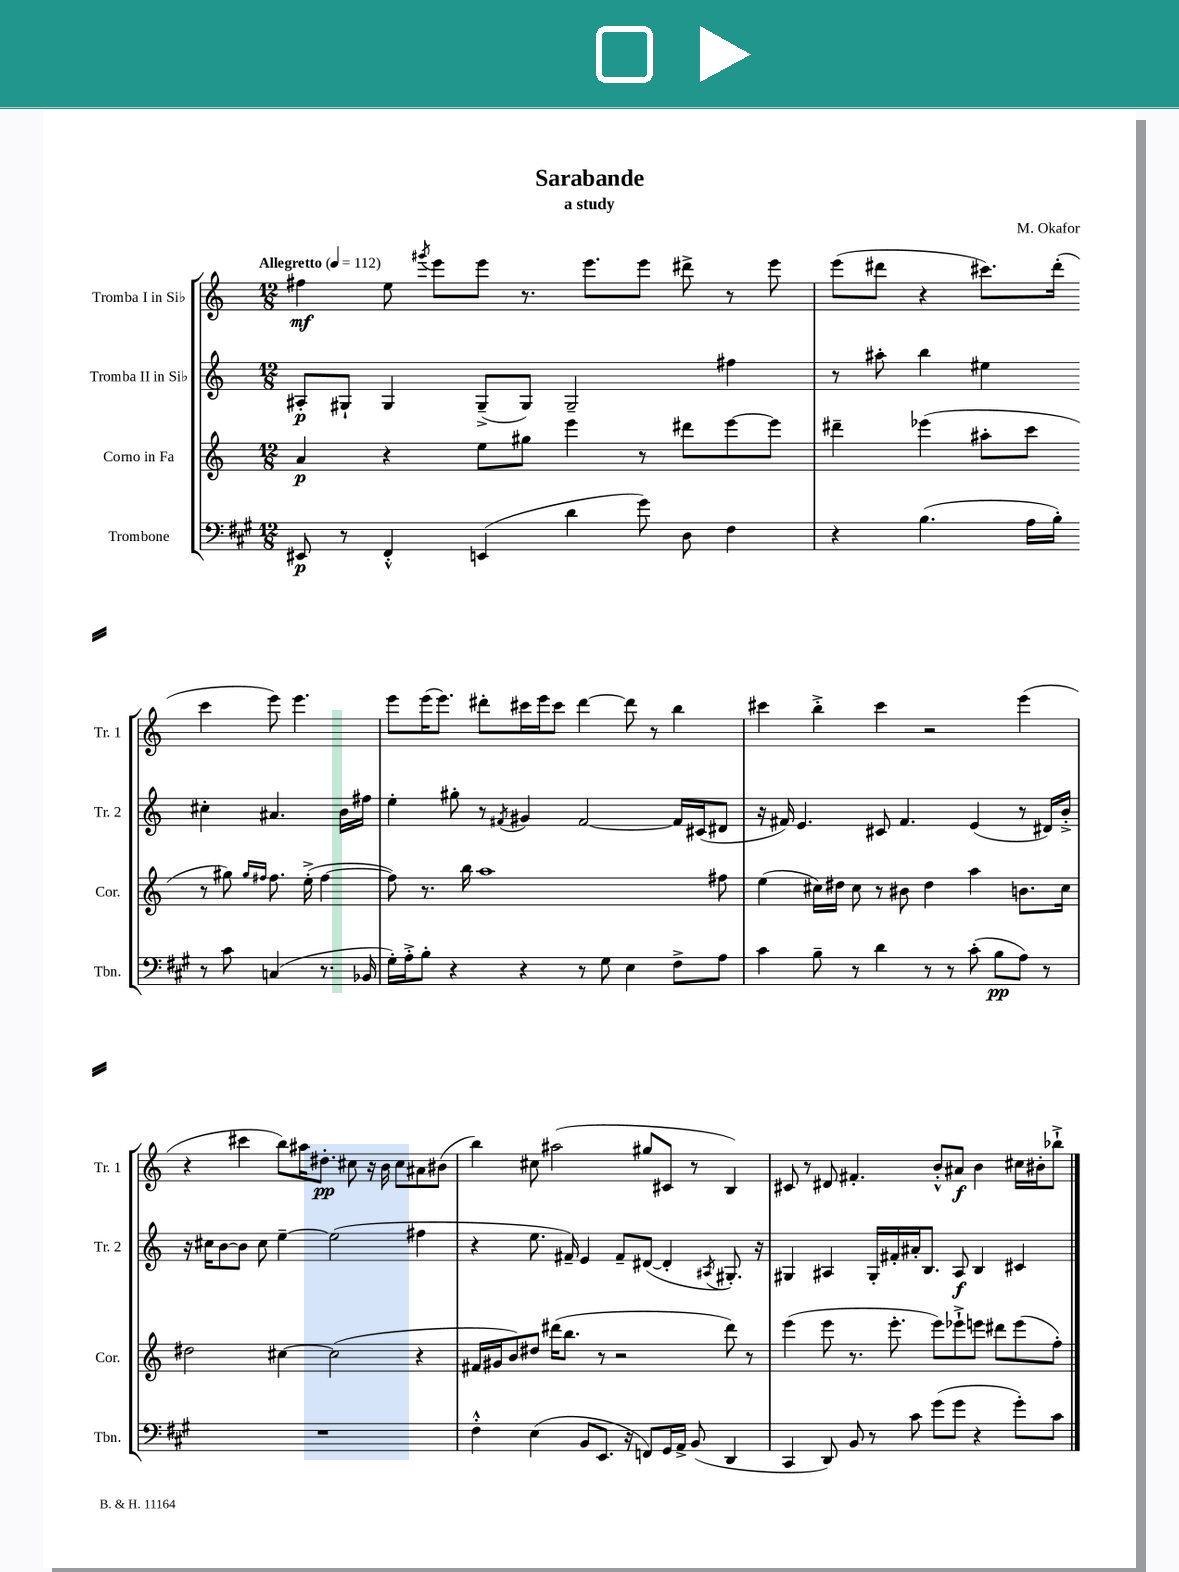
\header { title = "Sarabande" composer = "M. Okafor" subtitle = "a study" }
<<
\new StaffGroup <<
\new Staff = "s0" \with { instrumentName = "Tromba I in Sib" shortInstrumentName = "Tr. 1" } {
    \clef treble \key c \major \numericTimeSignature \time 12/8 \tempo "Allegretto" 4 = 112
    \autoBeamOff fis''4\mf e''8 \acciaccatura { gis'''8 } e'''8[ e'''8] r8. e'''8.[ e'''8] dis'''8-> r8 e'''8 |
    e'''8[( dis'''8] r4 cis'''8.[) dis'''16]-.( cis'''4 e'''8) e'''4. |
    e'''8[ e'''16( e'''8.]) dis'''8[-. cis'''16 e'''16 cis'''8] dis'''4~ dis'''8 r8 b''4 |
    cis'''4 b''4-.-> cis'''4 r2 e'''4( |
    r4 cis'''4 b''8[) ais''16 dis''8.]-.\pp cis''8 r16 b'16 cis''8[ ais'8 bis'8]( |
    b''4) cis''8 ais''2( gis''8[ cis'8] r8 b4) |
    cis'8 r8 dis'8 fis'4.-. b'8[-.-^ ais'8]\f b'4 cis''16[ bis'16-. bes''8]-!-> \bar "|." |
}
\new Staff = "s1" \with { instrumentName = "Tromba II in Sib" shortInstrumentName = "Tr. 2" } {
    \clef treble \key c \major \numericTimeSignature \time 12/8
    \autoBeamOff ais8[-.\p gis8]-! gis4 gis8[--->( gis8]) gis2-- fis''4 |
    r8 ais''8-. b''4 eis''4 cis''4-. ais'4. b'16[ fis''16] |
    e''4-. gis''8-. r8 \acciaccatura { fis'8 } gis'4 fis'2~ fis'16[ cis'16( dis'8] |
    r16 fis'16) e'4. cis'8 fis'4. e'4( r8 dis'16[) b'16]-.-> |
    r16 cis''16[ b'8~ b'8] cis''8 e''4~-- e''2( fis''4 |
    r4 e''8. fis'16--) e'4 fis'8[-- dis'8]~( dis'4-. \acciaccatura { ais8 } gis8.-.) r16 |
    gis4 ais4 gis16[-. fis'16-. ais'16-. b8.] ais8\f b4 cis'4 \bar "|." |
}
\new Staff = "s2" \with { instrumentName = "Corno in Fa" shortInstrumentName = "Cor." } {
    \clef treble \key c \major \numericTimeSignature \time 12/8
    \autoBeamOff a'4\p r4 e''8[ gis''8] e'''4 r8 dis'''8[ e'''8~ e'''8] |
    dis'''4-- ees'''4( ais''8[-. c'''8] r8 gis''8) \grace { gis''16[ fis''16] } fis''8. e''16-.->( fis''4~ |
    fis''8) r8. b''16 a''1 fis''8 |
    e''4( cis''16[) dis''16] cis''8 r8 bis'8 dis''4 a''4 b'8.[ cis''16] |
    dis''2 cis''4~ cis''2( r4 |
    fis'16[ gis'16 b'8) dis''8] dis'''16[( b''8.] r8 r2 dis'''8) r8 |
    e'''4( e'''8 r8. e'''8.-. e'''8[) ees'''8-!-> e'''8] dis'''8[ e'''8( f''8]-.) \bar "|." |
}
\new Staff = "s3" \with { instrumentName = "Trombone" shortInstrumentName = "Tbn." } {
    \clef bass \key a \major \numericTimeSignature \time 12/8
    \autoBeamOff eis,8\p r8 fis,4-.-^ e,4( d'4 gis'8) d8 fis4 |
    r4 b4.( a16[ b16]-.) r8 cis'8 c4( r8. bes,16 |
    gis16[-.) a16-.-> b8]-. r4 r4 r8 gis8 e4 fis8[-> a8] |
    cis'4 b8-- r8 d'4 r8 r8 cis'8-.( b8[\pp a8]) r8 |
    R1. |
    fis4-.-^ e4( b,8[ e,8.] r16 f,8[) gis,16 a,16]-> b,8( d,4 |
    cis,4 d,8) b,8 r8 cis'8 gis'8[( gis'8] r4 gis'8[-.) cis'8] \bar "|." |
}
>>
>>
\layout { \context { \Score \remove "Bar_number_engraver" } }
